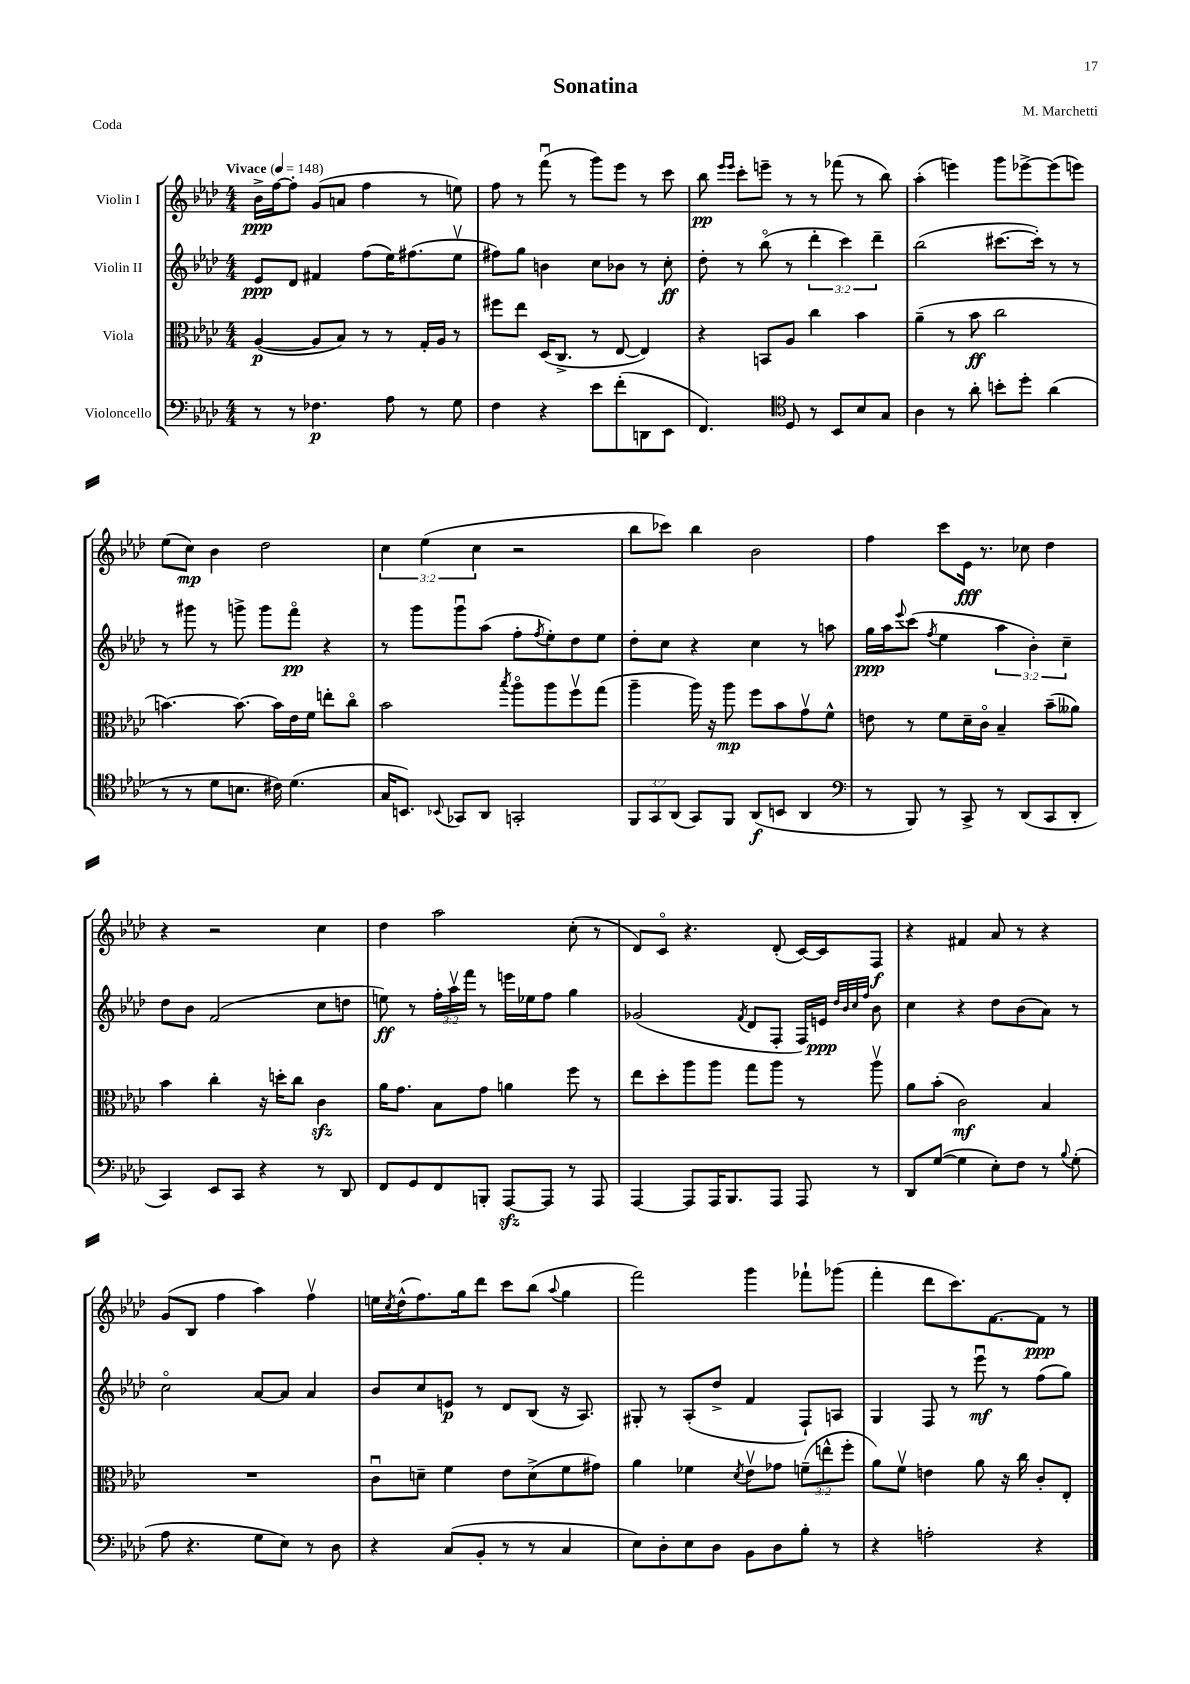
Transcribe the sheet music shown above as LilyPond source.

\header { title = "Sonatina" composer = "M. Marchetti" piece = "Coda" }
<<
\new StaffGroup <<
\new Staff = "s0" \with { instrumentName = "Violin I" } {
    \clef treble \key aes \major \numericTimeSignature \time 4/4 \override Staff.TupletNumber.text = #tuplet-number::calc-fraction-text \tempo "Vivace" 4 = 148
    bes'16->\ppp f''16~ f''8-. g'8( a'8 f''4 r8 e''8) |
    f''8 r8 f'''8\downbow( r8 g'''8) ees'''8 r8 c'''8 |
    bes''8\pp \grace { ees'''16 ees'''16 } c'''8-. e'''8-- r8 r8 fes'''8( r8 bes''8) |
    aes''4-.( e'''4) g'''8 ees'''8~-> ees'''8( e'''8) |
    ees''8( c''8\mp) bes'4 des''2 |
    \tuplet 3/2 { c''4 ees''4( c''4 } r2 |
    bes''8 ces'''8) bes''4 bes'2 |
    f''4 c'''8 ees'16\fff r8. ces''8 des''4 |
    r4 r2 c''4 |
    des''4 aes''2 c''8-.( r8 |
    des'8) c'8\flageolet r4. des'8-.( c'16~) c'16 f8\f |
    r4 fis'4 aes'8 r8 r4 |
    g'8( bes8 f''4 aes''4) f''4\upbow |
    e''16 \acciaccatura { c''8 } des''16-^( f''8.) g''16 des'''8 c'''8 bes''8( \appoggiatura { aes''8 } g''4 |
    f'''2) g'''4 fes'''8-! ges'''8( |
    f'''4-. des'''8 c'''8.) f'8.~ f'8\ppp r8 \bar "|." |
}
\new Staff = "s1" \with { instrumentName = "Violin II" } {
    \clef treble \key aes \major \numericTimeSignature \time 4/4 \override Staff.TupletNumber.text = #tuplet-number::calc-fraction-text
    ees'8\ppp des'8 fis'4 f''8( ees''16) fis''8.( ees''8\upbow |
    fis''8) g''8 b'4 c''8 bes'8 r8 c''8-.\ff |
    des''8-. r8 bes''8\flageolet( r8 \tuplet 3/2 { des'''4-. c'''4) des'''4-- } |
    bes''2( cis'''8.~ cis'''16-.) r8 r8 |
    r8 gis'''8 r8 g'''8-> g'''8 f'''8\flageolet\pp r4 |
    r8 g'''8 g'''8\downbow aes''8( f''8-. \acciaccatura { f''8 } ees''8-.) des''8 ees''8 |
    des''8-. c''8 r4 c''4 r8 a''8 |
    g''16\ppp aes''16 \appoggiatura { ees'''8 } c'''8( \acciaccatura { f''8 } ees''4 \tuplet 3/2 { aes''4 bes'4-.) c''4-- } |
    des''8 bes'8 f'2( c''8 d''8 |
    e''8\ff) r8 \tuplet 3/2 { f''16-. aes''16\upbow f'''16 } r8 e'''16 ees''16 f''8 g''4 |
    ges'2( \acciaccatura { f'8 } des'8 f8-. f16) e'16\ppp \grace { des''32 bes'32 c''32 f''32 } bes'8 |
    c''4 r4 des''8 bes'8( aes'8) r8 |
    c''2\flageolet aes'8~ aes'8 aes'4 |
    bes'8 c''8 e'8\p r8 des'8 bes8( r16 aes8.) |
    gis8-. r8 aes8-.( des''8-> f'4 f8-!) a8 |
    g4 f8 r8 ees'''8\downbow\mf r8 f''8( g''8) \bar "|." |
}
\new Staff = "s2" \with { instrumentName = "Viola" } {
    \clef alto \key aes \major \numericTimeSignature \time 4/4 \override Staff.TupletNumber.text = #tuplet-number::calc-fraction-text
    aes4~\p( aes8 bes8) r8 r8 g16-. aes16 r8 |
    fis''8 ees''8 des16( c8.-> r8 ees8~ ees4) |
    r4 b,8 aes8 c''4 bes'4 |
    aes'4--( r8 bes'8\ff c''2 |
    b'4.~) b'8.~ b'16 ees'16 f'16 e''8-. c''8\flageolet |
    bes'2 \acciaccatura { bes''8 } aes''8\flageolet aes''8 f''8\upbow g''8( |
    aes''4-- aes''16) r16 aes''8\mp f''8 bes'8 g'8\upbow f'8-^ |
    e'8 r8 f'8 des'16-- c'16\flageolet bes4-- bes'8--( aeses'8) |
    bes'4 c''4-. r16 d''16-. c''8 c'4\sfz |
    aes'16 g'8. bes8 g'8 a'4 f''8 r8 |
    ees''8 des''8-. aes''8 aes''8 g''8 aes''8 r8 aes''8\upbow |
    aes'8 bes'8-.( c'2\mf) bes4 |
    R1 |
    c'8\downbow d'8-- f'4 ees'8 d'8->( f'8 gis'8) |
    aes'4 fes'4 \acciaccatura { des'8 } ees'8\upbow ges'8 \tuplet 3/2 { f'8--( e''8-^ f''8-. } |
    aes'8) f'8\upbow e'4 aes'8 r16 c''16 c'8-. ees8-. \bar "|." |
}
\new Staff = "s3" \with { instrumentName = "Violoncello" } {
    \clef bass \key aes \major \numericTimeSignature \time 4/4 \override Staff.TupletNumber.text = #tuplet-number::calc-fraction-text
    r8 r8 fes4.\p aes8 r8 g8 |
    f4 r4 ees'8 f'8-.( d,8 ees,8 |
    f,4.) \clef tenor des8 r8 bes,8 bes8 g8 |
    aes4 r8 aes'8-. b'8-. des''8-. aes'4( |
    r8 r8 des'8 b8. cis'16) des'4.( |
    g16 b,8.) \appoggiatura { bes,8 } ges,8 aes,8 g,2-. |
    \tuplet 3/2 { f,8 g,8 aes,8( } g,8) f,8 aes,8\f( b,8 aes,4 |
    \clef bass r8 bes,,8) r8 c,8-> r8 des,8( c,8 des,8-. |
    c,4) ees,8 c,8 r4 r8 des,8 |
    f,8 g,8 f,8 b,,8-. aes,,8~\sfz aes,,8 r8 aes,,8 |
    aes,,4~ aes,,8 aes,,16 bes,,8. aes,,8 aes,,8 r8 |
    des,8 g8~( g4 ees8-.) f8 r8 \appoggiatura { bes8 } g8-.( |
    aes8 r4. g8 ees8) r8 des8 |
    r4 c8( bes,8-. r8 r8 c4 |
    ees8) des8-. ees8 des8 bes,8 des8 bes8-. r8 |
    r4 a2-. r4 \bar "|." |
}
>>
>>
\layout { \context { \Score \remove "Bar_number_engraver" } }
